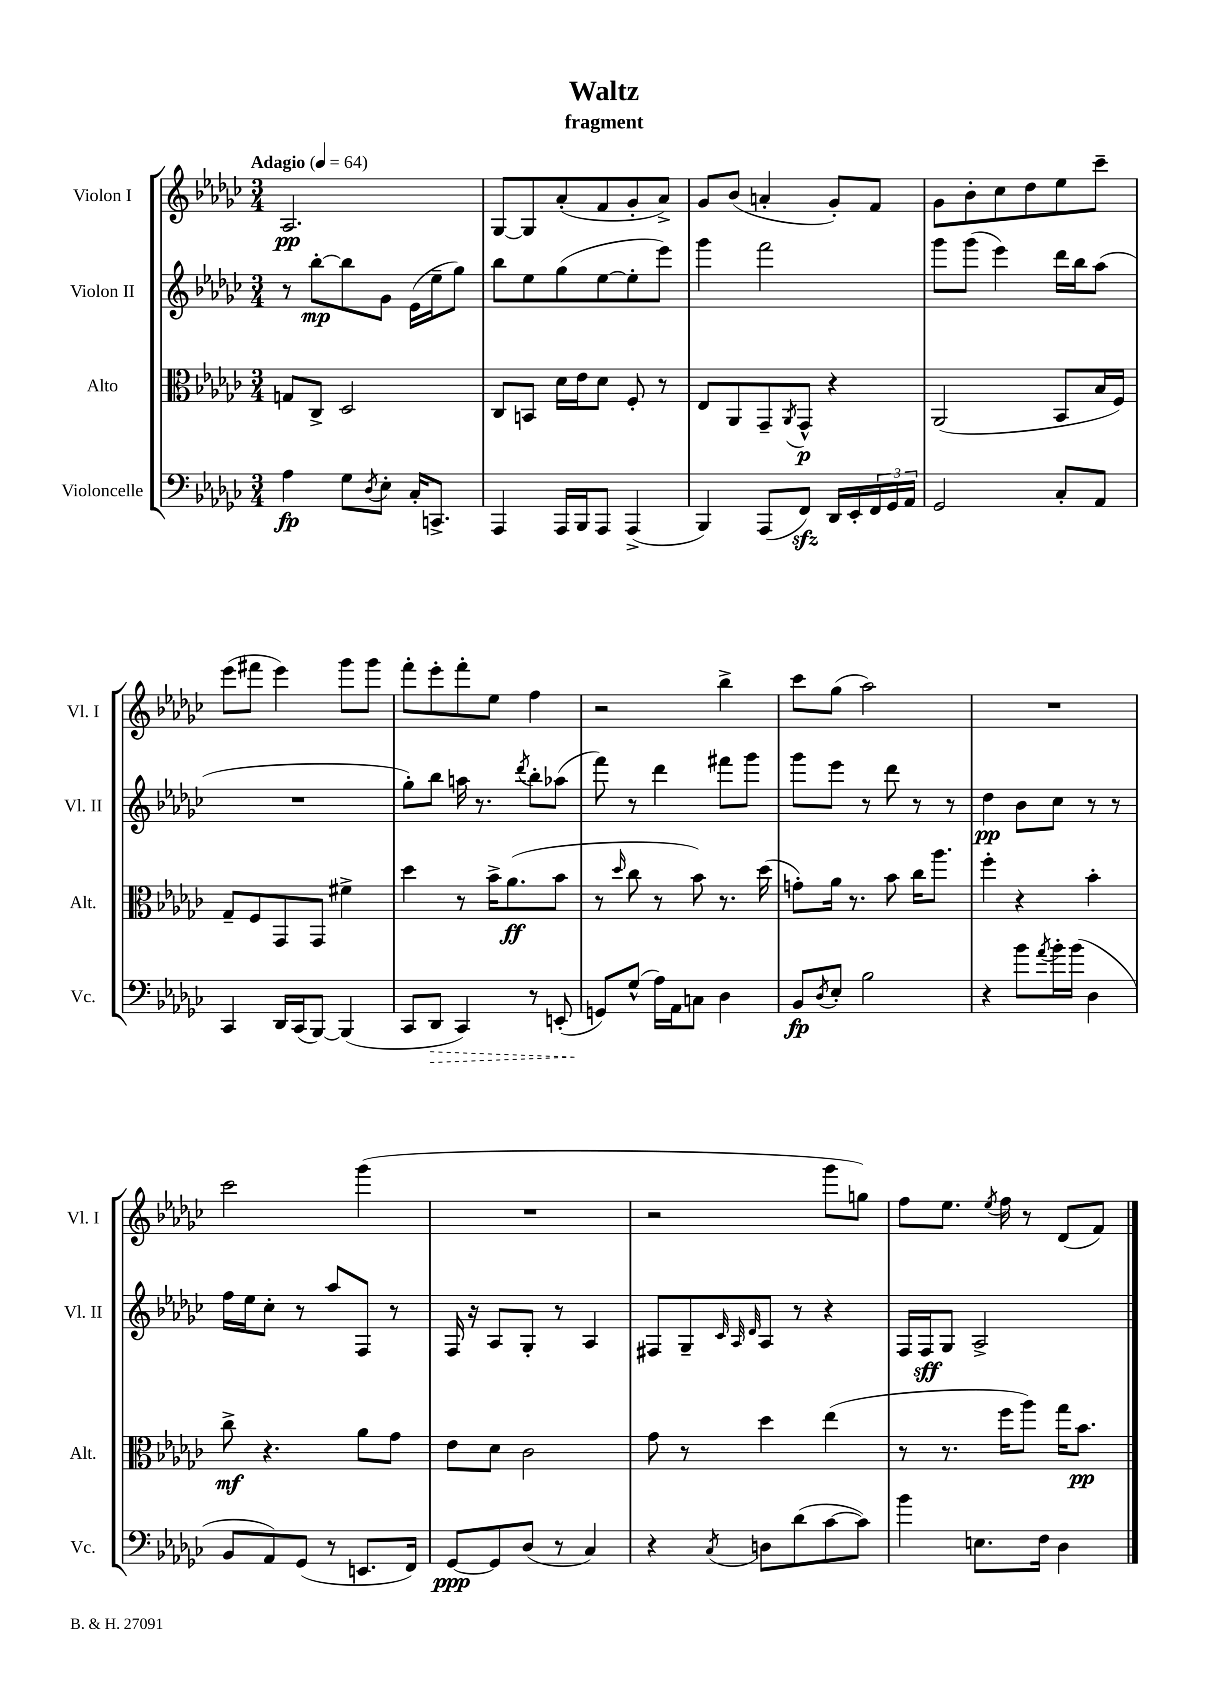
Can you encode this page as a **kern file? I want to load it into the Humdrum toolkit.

**kern	**kern	**kern	**kern
*staff4	*staff3	*staff2	*staff1
*clefF4	*clefC3	*clefG2	*clefG2
*k[b-e-a-d-g-c-]	*k[b-e-a-d-g-c-]	*k[b-e-a-d-g-c-]	*k[b-e-a-d-g-c-]
*M3/4	*M3/4	*M3/4	*M3/4
*MM64	*MM64	*MM64	*MM64
4A-	8G	8r	2.A-
.	8C-^	[8bb-'	.
8G-	2D-	8bb-]	.
8qD-	.	.	.
8E-'	.	8g-	.
16C-'	.	(16e-	.
8.CC^	.	16ee-~	.
.	.	8gg-)	.
=	=	=	=
4AAA-	8C-	8bb-	[8G-
.	8BB	8ee-	8G-]
16AAA-	16d-	(8gg-	(8a-'
16BBB-	16e-	.	.
8AAA-	8d-	[8ee-	8f
(4AAA-^	8F'	8ee-']	8g-'
.	8r	8eee-)	8a-^)
=	=	=	=
4BBB-)	8E-	4ggg-	8g-
.	8AA-	.	(8b-
(8AAA-	8GG-~	2fff	4a'
.	8qAA-	.	.
8FF)	8GG-^^	.	.
16DD-	4r	.	8g-')
16EE-'	.	.	.
24FF	.	.	8f
24GG-	.	.	.
24AA-	.	.	.
=	=	=	=
2GG-	(2AA-	8ggg-	8g-
.	.	(8ggg-	8b-'
.	.	4eee-)	8cc-
.	.	.	8dd-
8C-'	8BB-	16ddd-	8ee-
.	.	16bb-	.
8AA-	16B-	(8aa-	8ccc-~
.	16F)	.	.
=	=	=	=
4CC-	8G-~	2.r	(8eee-
.	8F	.	8fff#
16DD-	8GG-	.	4eee-)
(16CC-	.	.	.
[8BBB-)	8GG-	.	.
(4BBB-]	4f#^	.	8ggg-
.	.	.	8ggg-
=	=	=	=
8CC-	4dd-	8gg-')	8fff'
8DD-	.	8bb-	8eee-'
4CC-)	8r	16aa	8fff'
.	.	8.r	.
.	16b-^	.	8ee-
.	(8.a-	.	.
.	.	8qddd-	.
8r	.	8bb-'	4ff
(8EE'	8b-	(8aa-	.
=	=	=	=
8GG)	8r	8fff)	2r
.	16qqdd-	.	.
(8G-^^	8cc-	8r	.
16A-)	8r	4ddd-	.
16AA-	.	.	.
8C	8b-)	.	.
4D-	8.r	8fff#	4bb-^
.	.	8ggg-	.
.	(16dd-	.	.
=	=	=	=
8BB-	8g')	8ggg-	8ccc-
8qD-	.	.	.
8E-'	16a-	8eee-	(8gg-
.	8.r	.	.
2B-	.	8r	2aa-)
.	8b-	8ddd-	.
.	16cc-	8r	.
.	8.aa-	.	.
.	.	8r	.
=	=	=	=
4r	4ff'	4dd-	2.r
8b-	4r	8b-	.
8qa-	.	.	.
16b-'	.	8cc-	.
(16b-	.	.	.
4D-	4b-'	8r	.
.	.	8r	.
=	=	=	=
8BB-	8cc-^	16ff	2ccc-
.	.	16ee-	.
8AA-)	4.r	8cc-'	.
(8GG-	.	8r	.
8r	.	8aa-	.
8.EE	8a-	8F	(4ggg-
.	8g-	8r	.
16FF)	.	.	.
=	=	=	=
[8GG-	8e-	16F	2.r
.	.	16r	.
8GG-]	8d-	8A-	.
(8D-	2c-	8G-'	.
8r	.	8r	.
4C-)	.	4A-	.
=	=	=	=
4r	8g-	8F#	2r
.	8r	8G-~	.
.	.	32qqc-	.
.	.	32qqA-	.
8qC-	.	32qqd-	.
8D	4dd-	8A-	.
(8d-	.	8r	.
[8c-	(4ee-	4r	8ggg-
8c-])	.	.	8gg)
=	=	=	=
4b-	8r	16F	8ff
.	.	16F	.
.	8.r	8G-	8.ee-
8.E	.	2A-^	.
.	.	.	8qee-
.	16ff	.	16ff
.	8aa-)	.	8r
16F	.	.	.
4D-	16gg-	.	(8d-
.	8.b-	.	.
.	.	.	8f)
==	==	==	==
*-	*-	*-	*-
